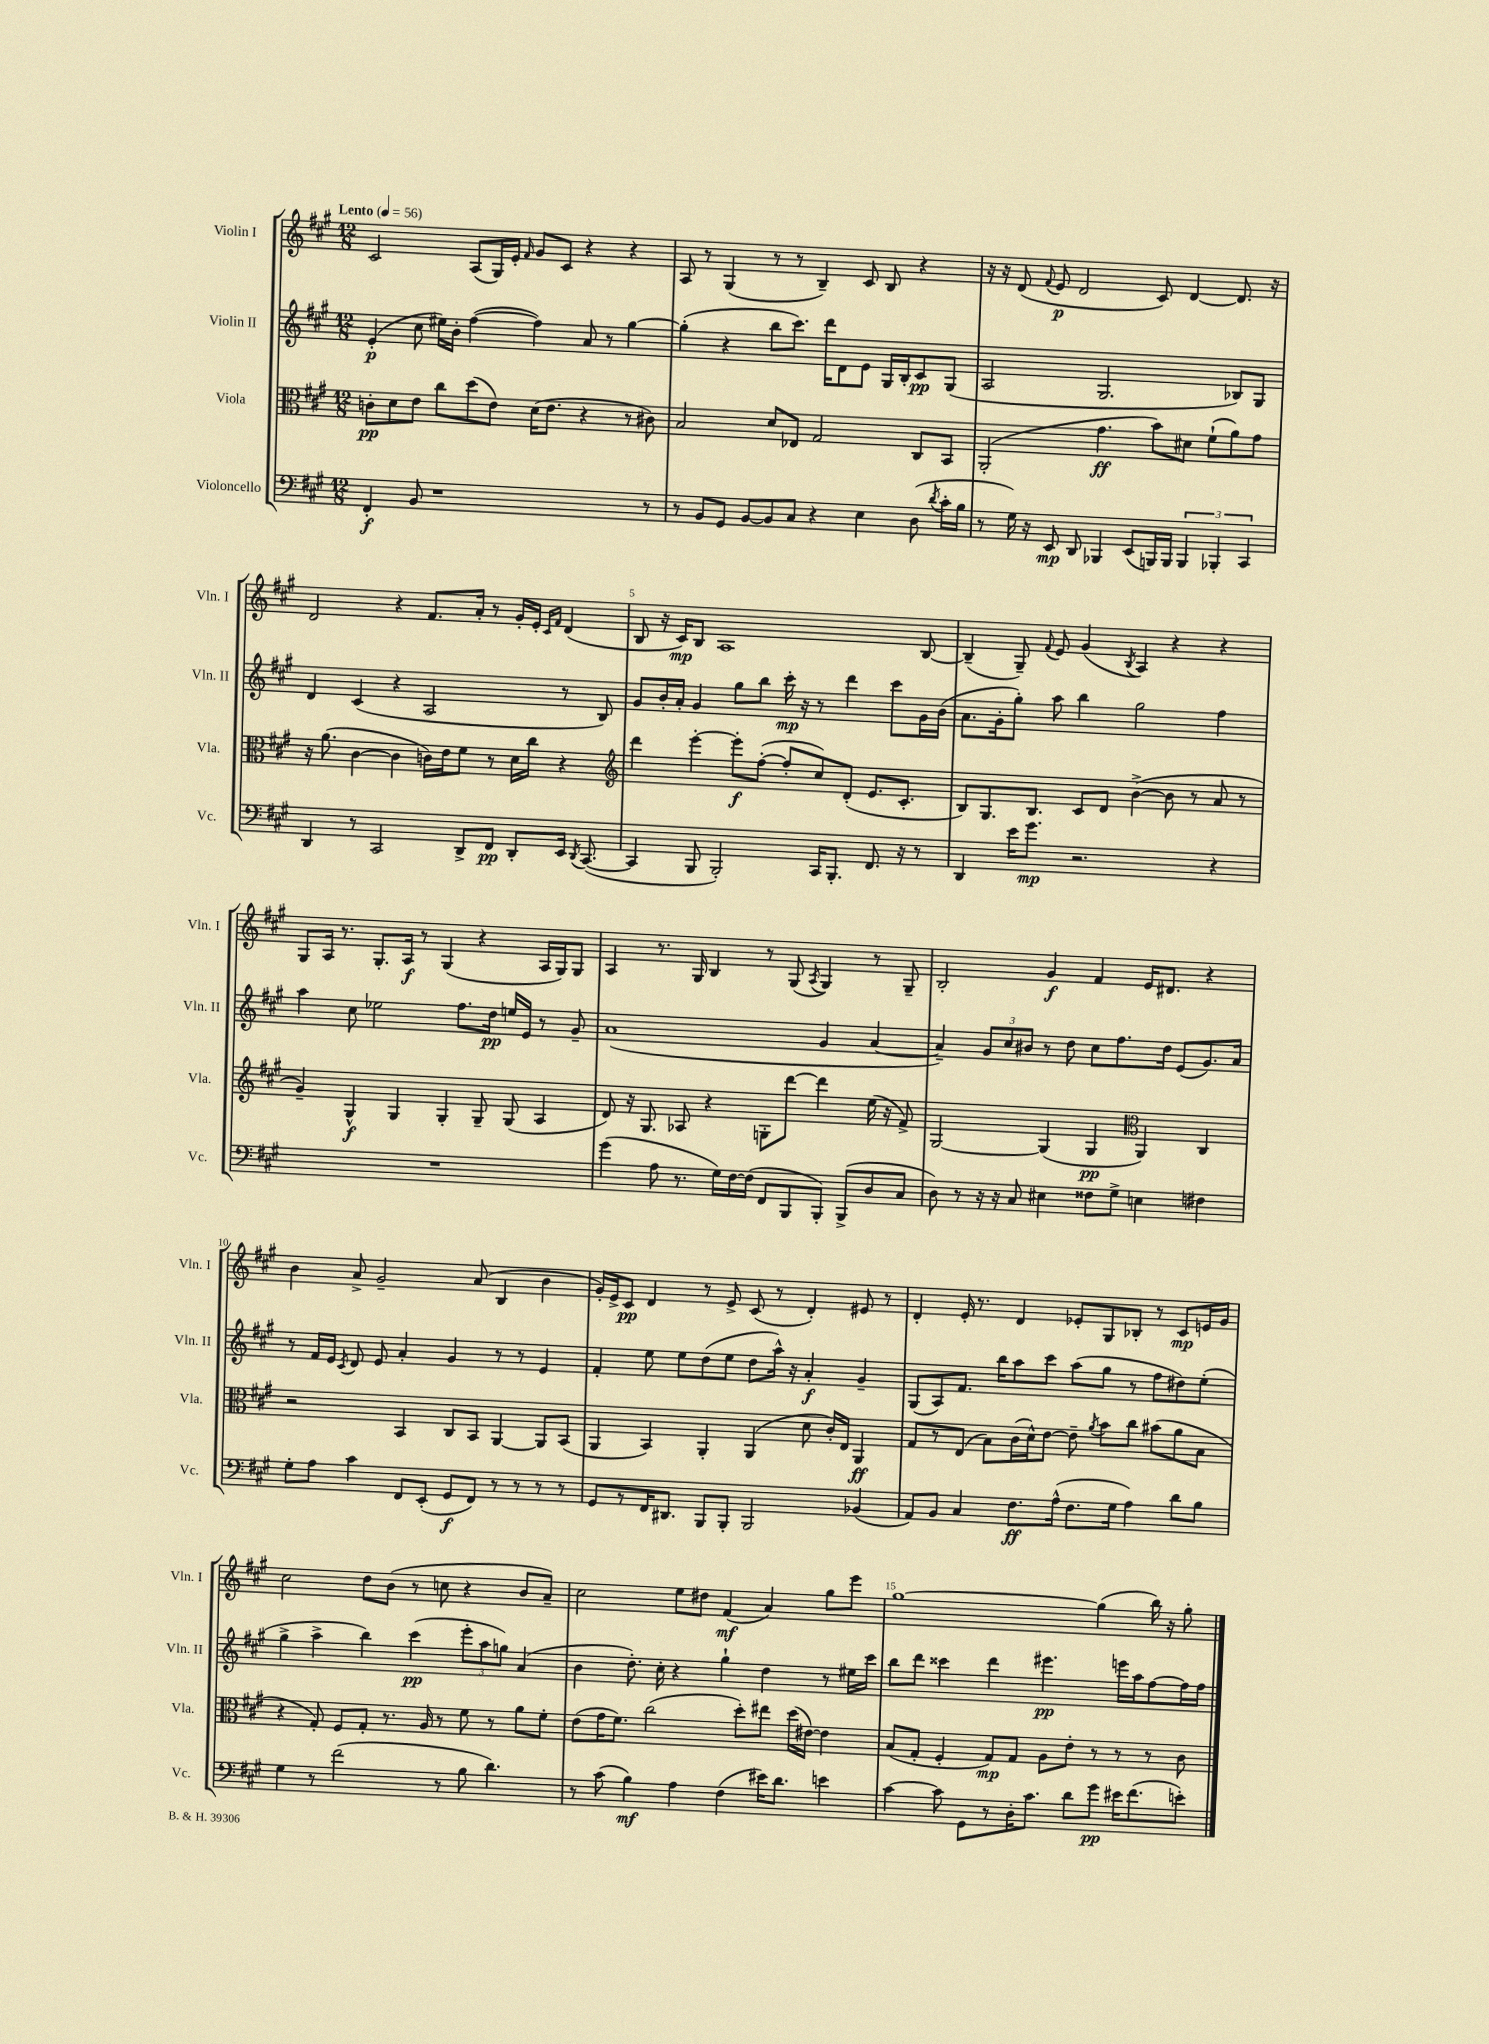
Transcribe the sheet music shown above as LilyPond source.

<<
\new StaffGroup <<
\new Staff = "s0" \with { instrumentName = "Violin I" shortInstrumentName = "Vln. I" } {
    \clef treble \key a \major \numericTimeSignature \time 12/8 \tempo "Lento" 4 = 56
    \autoBeamOff cis'2 a8[( gis16) e'16]-. \grace { fis'16 } gis'8[ cis'8] r4 r4 |
    a8 r8 gis4( r8 r8 b4--) cis'8 b8 r4 |
    r16 r16 d'8( \appoggiatura { fis'8 } e'8\p d'2 cis'8) d'4~ d'8. r16 |
    d'2 r4 fis'8.[ a'16]-. r8 gis'16[-. e'16]-. \grace { cis'16[ fis'16] } d'4( |
    b8 r16 cis'16[\mp) b8] a1 b8~ |
    b4--( gis8--) \appoggiatura { fis'8 } e'8 gis'4( \acciaccatura { b8 } a4) r4 r4 |
    gis8[ a16] r8. gis8.[-. a16]\f r8 gis4( r4 a16[ gis16) gis8] |
    a4 r8. gis16 b4 r8 gis8( \acciaccatura { a8 } gis4) r8 gis8-- |
    b2-. gis'4\f fis'4 e'16[ dis'8.] r4 |
    b'4 a'8-> gis'2-- a'8( b4 b'4 |
    gis'16[-.) e'16-> cis'8]\pp d'4 r8 e'8-> cis'8( r8 d'4-.) eis'8 r8 |
    d'4-. e'16-. r8. d'4 ees'8[-. gis8 bes8]-. r8 cis'8[\mp e'16 gis'16] |
    cis''2 d''8[ b'8]( r8 c''8 r4 b'8[ a'8]--) |
    cis''2 e''8[ dis''8] fis'4\mf( a'4) gis''8[ e'''8] |
    gis''1~ gis''4( b''16) r16 gis''8-. \bar "|." |
}
\new Staff = "s1" \with { instrumentName = "Violin II" shortInstrumentName = "Vln. II" } {
    \clef treble \key a \major \numericTimeSignature \time 12/8
    \autoBeamOff e'4-.\p( cis''8 eis''16[) b'16]-. fis''4~( fis''4) a'8 r8 gis''4~ |
    gis''4-.( r4 b''8[ cis'''8.]) d'''16[ d'8 e'8] gis16[ b16-. cis'8\pp gis8]( |
    a2 gis2. bes8[) gis8] |
    d'4 cis'4( r4 a2 r8 b8) |
    gis'8[ b'16-. a'16]-. gis'4 gis''8[ b''8] cis'''16-.\mp r16 r8 d'''4 cis'''8[ gis'16 b'16]( |
    a'8.[ gis'16-. gis''8]-.) a''8 b''4 gis''2 fis''4 |
    a''4 cis''8 ees''2 fis''8.[ d''16]\pp e''16[ e'16] r8 gis'8-- |
    a'1( gis'4 a'4~ |
    a'4--) \tuplet 3/2 { gis'8[ cis''8 bis'8] } r8 d''8 cis''8[ fis''8. d''16] e'8[( gis'8.) a'16] |
    r8 fis'16[ e'16] \acciaccatura { cis'8 } d'8 e'8 a'4-. gis'4 r8 r8 e'4 |
    fis'4-. e''8 e''8[ d''8( e''8] d''8[ a''16]-^) r16 a'4-.\f gis'4-- |
    gis8[( a8) fis'8.] b''16[ a''8 cis'''8] a''8[( gis''8] r8 fis''8[ dis''8) e''8]-.( |
    gis''4-> a''4-> b''4) cis'''4\pp( \tuplet 3/2 { e'''8[-. a''8 g''8]) } a'4( |
    b'4 d''8.-.) cis''16-. r4 gis''4-! d''4 r8 eis''16[ cis'''16] |
    b''8[ d'''8] cisis'''4 d'''4 eis'''4.\pp e'''16[ a''16 fis''8~ fis''16 fis''16] \bar "|." |
}
\new Staff = "s2" \with { instrumentName = "Viola" shortInstrumentName = "Vla." } {
    \clef alto \key a \major \numericTimeSignature \time 12/8
    \autoBeamOff c'8[-.\pp d'8 e'8] cis''8[ d''8( e'8]) d'16[( e'8.] r4 r8 cis'8) |
    b2 d'8[ ees8] gis2 cis8[ b,8] |
    a,2-.( gis'4.\ff b'8[) dis'8] fis'8[-!( a'8) gis'8] |
    r16 a'8.( cis'4~ cis'4 c'16[) e'16 fis'8] r8 d'16[ cis''16] r4 |
    \clef treble d'''4 e'''4~-. e'''8[-.\f fis''8]~-.( fis''8[-. cis''8) d'8]-.( e'8.[ cis'8.]-. |
    b8[) gis8. b8.] cis'8[ d'8] b'4~->( b'8 r8 a'8 r8 |
    gis'4--) gis4-^\f gis4 gis4-. gis8-- gis8( a4 |
    d'8) r16 gis8. aes8 r4 g8[-. d'''8]~ d'''4 e''16( r16 fis'8->) |
    gis2~ gis4( gis4\pp \clef alto a,4) cis4 |
    r2 b,4 cis8[ b,8] a,4~ a,8[ b,8]( |
    a,4 b,4) a,4-. a,4( d'8 cis'16[-.) e16] a,4\ff |
    gis8[ r8 e8]( b8[) cis'16( d'16-^) e'8]~ e'8-- \acciaccatura { a'8 } b'8[ cis''8] bis'8[( a'8 b8] |
    r4 gis8-.) fis8[ gis8]-. r8. a16 r8 fis'8 r8 a'8[ fis'8]-. |
    e'8[( gis'16 fis'8.]) cis''2( d''8[-.) eis''8] d''16[( eis'16]~) eis'4 |
    b8[( gis8]-. fis4-. gis8[\mp) gis8] a8[ e'8]-. r8 r8 r8 cis'8 \bar "|." |
}
\new Staff = "s3" \with { instrumentName = "Violoncello" shortInstrumentName = "Vc." } {
    \clef bass \key a \major \numericTimeSignature \time 12/8
    \autoBeamOff fis,4-.\f b,8 r1 r8 |
    r8 b,8[ gis,8] b,8[~ b,8 cis8] r4 e4 d8( \acciaccatura { d'8 } cis'16[-. b16] |
    r8 gis16) r16 e,8\mp d,8 bes,,4 e,8[( b,,16) b,,16] \tuplet 3/2 { b,,4 bes,,4-. cis,4 } |
    d,4 r8 cis,2 d,8[-> fis,8]\pp d,8[-. e,16] \acciaccatura { d,8 } cis,8.~( |
    cis,4 b,,8 b,,2-.) cis,16[ b,,8.]-. fis,8. r16 r8 |
    d,4 e'16[ gis'8.]\mp r2. r4 |
    R1. |
    gis'4( a8 r8. gis16[) fis16~ fis16]( fis,8[ b,,8 b,,8]-.) b,,8[->( d8 cis8] |
    d8) r8 r16 r16 cis8 eis4 fisis8[ gis8]-> e4 fis4 |
    gis8[-. a8] cis'4 fis,8[ e,8]-.( gis,8[\f fis,8]) r8 r8 r8 r8 |
    gis,8[ r8 fis,16 dis,8.] b,,8[ b,,8]-. b,,2 bes,4( |
    a,8[) b,8] cis4 fis8.[\ff a16]-^( fis8.[ gis16] a4) d'8[ b8] |
    gis4 r8 fis'2( r8 b8 d'4.) |
    r8 cis'8( b4\mf) a4 fis4( eis'16[) d'8.] e'4 |
    cis'4~ cis'8 gis,8[ r8 d16-. cis'8.] d'8[ gis'8]\pp eis'16[ fis'8.( e'8]-.) \bar "|." |
}
>>
>>
\layout { \context { \Score \override BarNumber.break-visibility = ##(#f #t #t) barNumberVisibility = #(every-nth-bar-number-visible 5) } }
